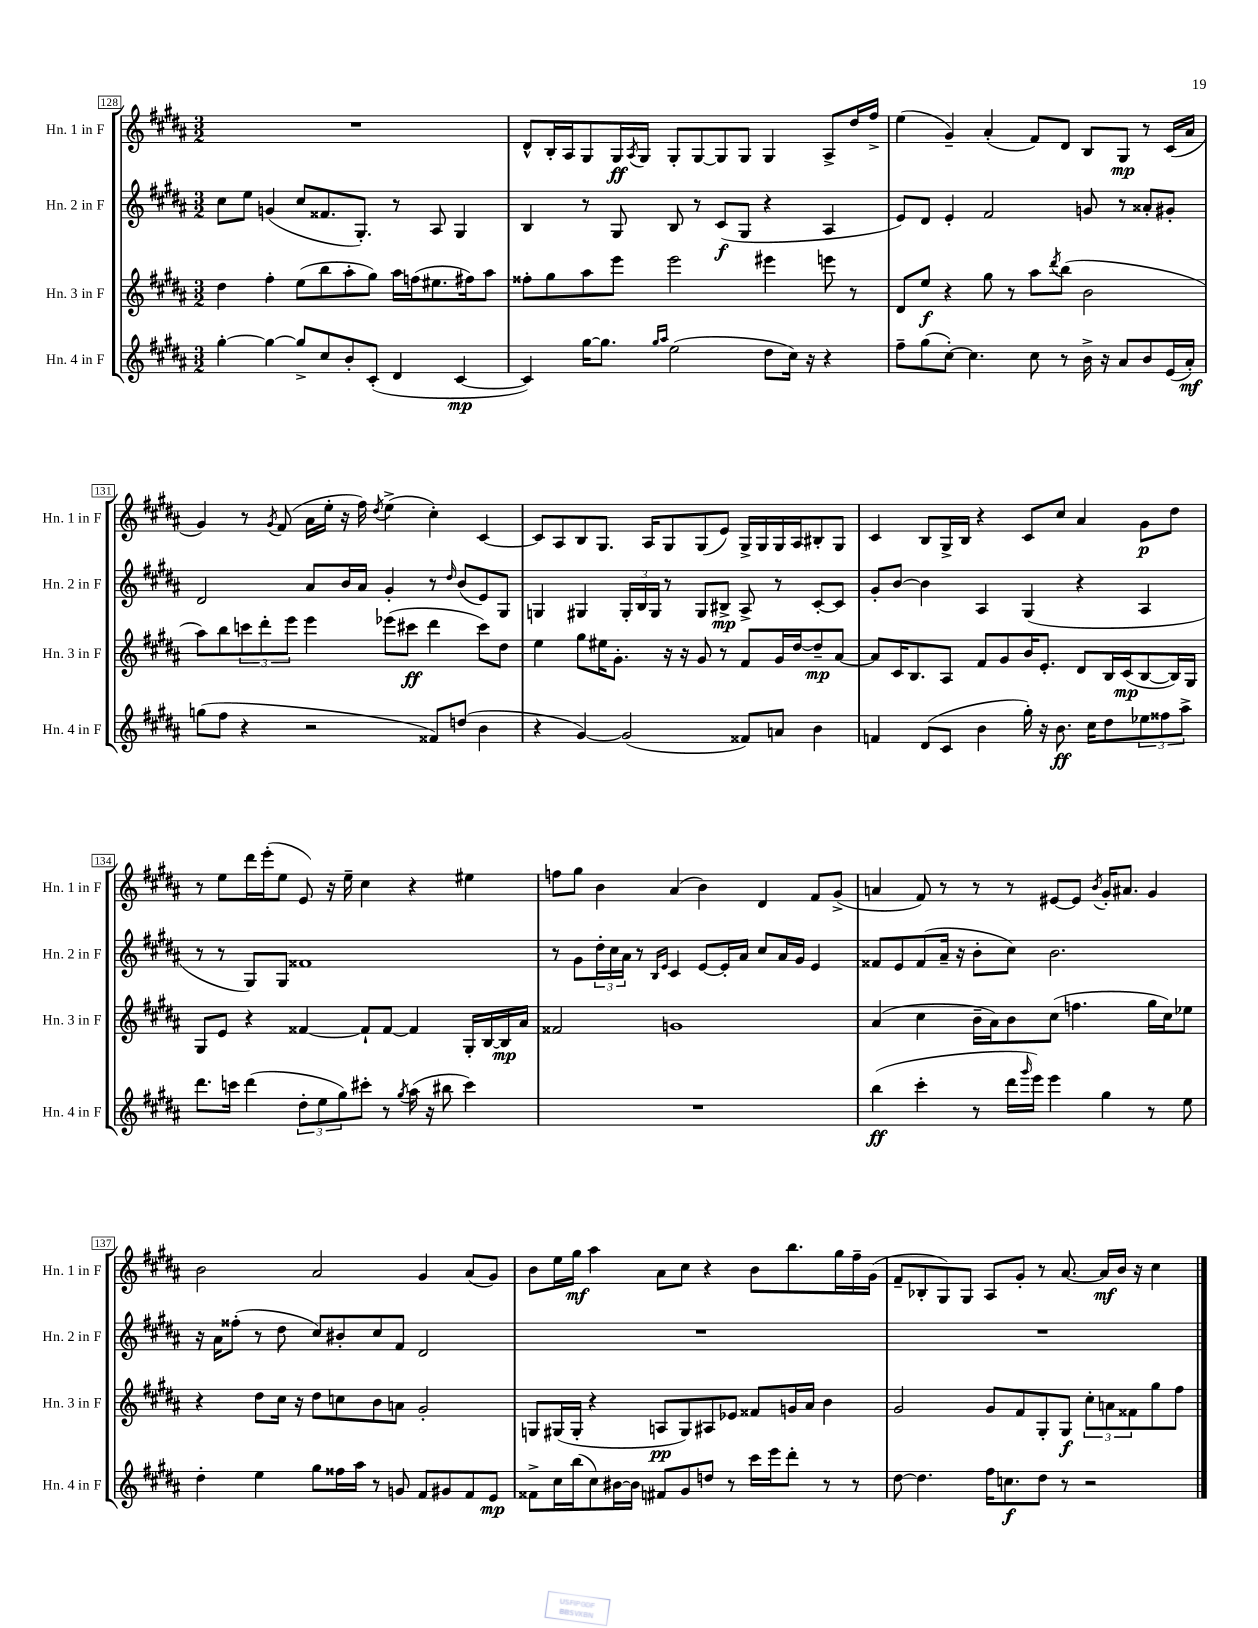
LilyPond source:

<<
\new StaffGroup <<
\new Staff = "s0" \with { instrumentName = "Hn. 1 in F" shortInstrumentName = "Hn. 1 in F" } {
    \clef treble \key b \major \numericTimeSignature \time 3/2
    R1. |
    dis'8-^ b16-. ais16 gis8 gis16\ff \acciaccatura { ais8 } gis16 gis8-. gis8~ gis8 gis8 gis4 ais8-> dis''16 fis''16-> |
    e''4( gis'4--) ais'4-.( fis'8) dis'8 b8 gis8\mp r8 cis'16( ais'16 |
    gis'4) r8 \acciaccatura { gis'8 } fis'8( ais'16 e''16-. r16 fis''16) \acciaccatura { dis''8 } e''4->( cis''4-.) cis'4~ |
    cis'8 ais8 b8 gis8. ais16 gis8 gis8( e'8) gis16-> gis16 gis16 ais16 bis8-. gis8 |
    cis'4 b8 gis16-> b16 r4 cis'8 cis''8 ais'4 gis'8\p dis''8 |
    r8 e''8 dis'''16 e'''16-.( e''8 e'8) r16 e''16-- cis''4 r4 eis''4 |
    f''8 gis''8 b'4 ais'4( b'4) dis'4 fis'8 gis'8->( |
    a'4 fis'8) r8 r8 r8 eis'8~ eis'8 \acciaccatura { b'8 } gis'16-. ais'8. gis'4 |
    b'2 ais'2 gis'4 ais'8( gis'8) |
    b'8 e''16 gis''16\mf ais''4 ais'8 cis''8 r4 b'8 b''8. gis''16 fis''16-- gis'16( |
    fis'8-- bes8-. gis8) gis8 ais8 gis'8-. r8 ais'8.~ ais'16\mf b'16 r16 cis''4 \bar "|." |
}
\new Staff = "s1" \with { instrumentName = "Hn. 2 in F" shortInstrumentName = "Hn. 2 in F" } {
    \clef treble \key b \major \numericTimeSignature \time 3/2
    cis''8 e''8 g'4( cis''8 fisis'8. gis8.-.) r8 ais8 gis4 |
    b4 r8 gis8 b8 r8 cis'8\f( gis8 r4 ais4 |
    e'8) dis'8 e'4-. fis'2 g'8 r8 aisis'8-. gis'8-. |
    dis'2 ais'8 b'16 ais'16 gis'4-. r8 \grace { dis''16 } b'8( e'8) gis8 |
    g4 gis4 \tuplet 3/2 { gis16-. b16 gis16 } r8 gis8 bis8->\mp ais8-> r8 cis'8~-. cis'8 |
    gis'8-. b'8~ b'4 ais4 gis4( r4 ais4 |
    r8 r8 gis8) gis8 fisis'1 |
    r8 gis'8 \tuplet 3/2 { dis''16-. cis''16 ais'16 } r8 \grace { b16 e'16 } cis'4 e'8~ e'16-. ais'16 cis''8 ais'16 gis'16 e'4 |
    fisis'8 e'8 fisis'8( ais'16-- r16 b'8-. cis''8) b'2. |
    r16 ais'16 fisis''8-.( r8 dis''8 cis''8) bis'8-. cis''8 fis'8 dis'2 |
    R1. |
    R1. \bar "|." |
}
\new Staff = "s2" \with { instrumentName = "Hn. 3 in F" shortInstrumentName = "Hn. 3 in F" } {
    \clef treble \key b \major \numericTimeSignature \time 3/2
    dis''4 fis''4-. e''8( b''8 ais''8-. gis''8) ais''16 f''16( eis''8. fis''16) ais''8 |
    fisis''8-. gis''8 ais''8 e'''8 e'''2 eis'''4 e'''8 r8 |
    dis'8 e''8\f r4 gis''8 r8 ais''8 \acciaccatura { dis'''8 } b''8( b'2 |
    ais''8) b''8 \tuplet 3/2 { c'''8 dis'''8-. e'''8 } e'''4 ees'''8( cis'''8\ff dis'''4 cis'''8) dis''8 |
    e''4 gis''8 eis''16 gis'8.-. r16 r16 gis'8 r8 fis'8 gis'16 dis''16~ dis''8--\mp ais'8~ |
    ais'8 cis'16 b8. ais8 fis'8 gis'8 b'16 e'8.-. dis'8 b16 cis'16\mp( b8~ b16) gis16 |
    gis8 e'8 r4 fisis'4~ fisis'8-! fisis'8~ fisis'4 gis16-. b16~ b16\mp ais'16 |
    fisis'2 g'1 |
    ais'4( cis''4 b'16-- ais'16) b'8 cis''8( f''4. gis''16 cis''16) ees''8 |
    r4 dis''8 cis''16 r16 dis''8 c''8 b'8 a'8 gis'2-. |
    g8 gis16( gis16-. r4 a8\pp gis8) ais8 ees'8 fisis'8 g'16 ais'16 b'4 |
    gis'2 gis'8 fis'8 gis8-. gis8\f \tuplet 3/2 { cis''8-. a'8 fisis'8 } gis''8 fis''8 \bar "|." |
}
\new Staff = "s3" \with { instrumentName = "Hn. 4 in F" shortInstrumentName = "Hn. 4 in F" } {
    \clef treble \key b \major \numericTimeSignature \time 3/2
    gis''4~-. gis''4~ gis''8-> cis''8 b'8-. cis'8-.( dis'4 cis'4~\mp |
    cis'4) gis''16~ gis''8. \grace { gis''16 ais''16 } e''2( dis''8 cis''16) r16 r4 |
    fis''8-- gis''8( cis''8~-.) cis''4. cis''8 r8 b'16-> r16 ais'8 b'8 e'16( ais'16-.\mf) |
    g''8( fis''8 r4 r2 fisis'8) d''8( b'4 |
    r4 gis'4~) gis'2( fisis'8) a'8 b'4 |
    f'4 dis'8( cis'8 b'4 gis''16-.) r16 b'8.\ff cis''16 dis''8 \tuplet 3/2 { ees''8 fisis''8 ais''8-> } |
    dis'''8. c'''16 dis'''4( \tuplet 3/2 { dis''8-. e''8 gis''8) } cis'''8-. r8 \acciaccatura { gis''8 } ais''16( r16 bis''8 cis'''4) |
    R1. |
    b''4\ff( cis'''4-. r8 dis'''16 \grace { gis'''16 } e'''16) e'''4 gis''4 r8 e''8 |
    dis''4-. e''4 gis''8 fisis''16 ais''16 r8 g'8 fis'8 gis'8 fis'8 e'8\mp |
    fisis'8-> cis''16 b''16( cis''8) bis'16~ bis'16 fis'8 gis'8 d''8 r8 cis'''16 e'''16 dis'''8-. r8 r8 |
    dis''8~ dis''4. fis''16 c''8.\f dis''8 r8 r2 \bar "|." |
}
>>
>>
\layout { \context { \Score currentBarNumber = #128 \override BarNumber.stencil = #(make-stencil-boxer 0.1 0.3 ly:text-interface::print) } }
